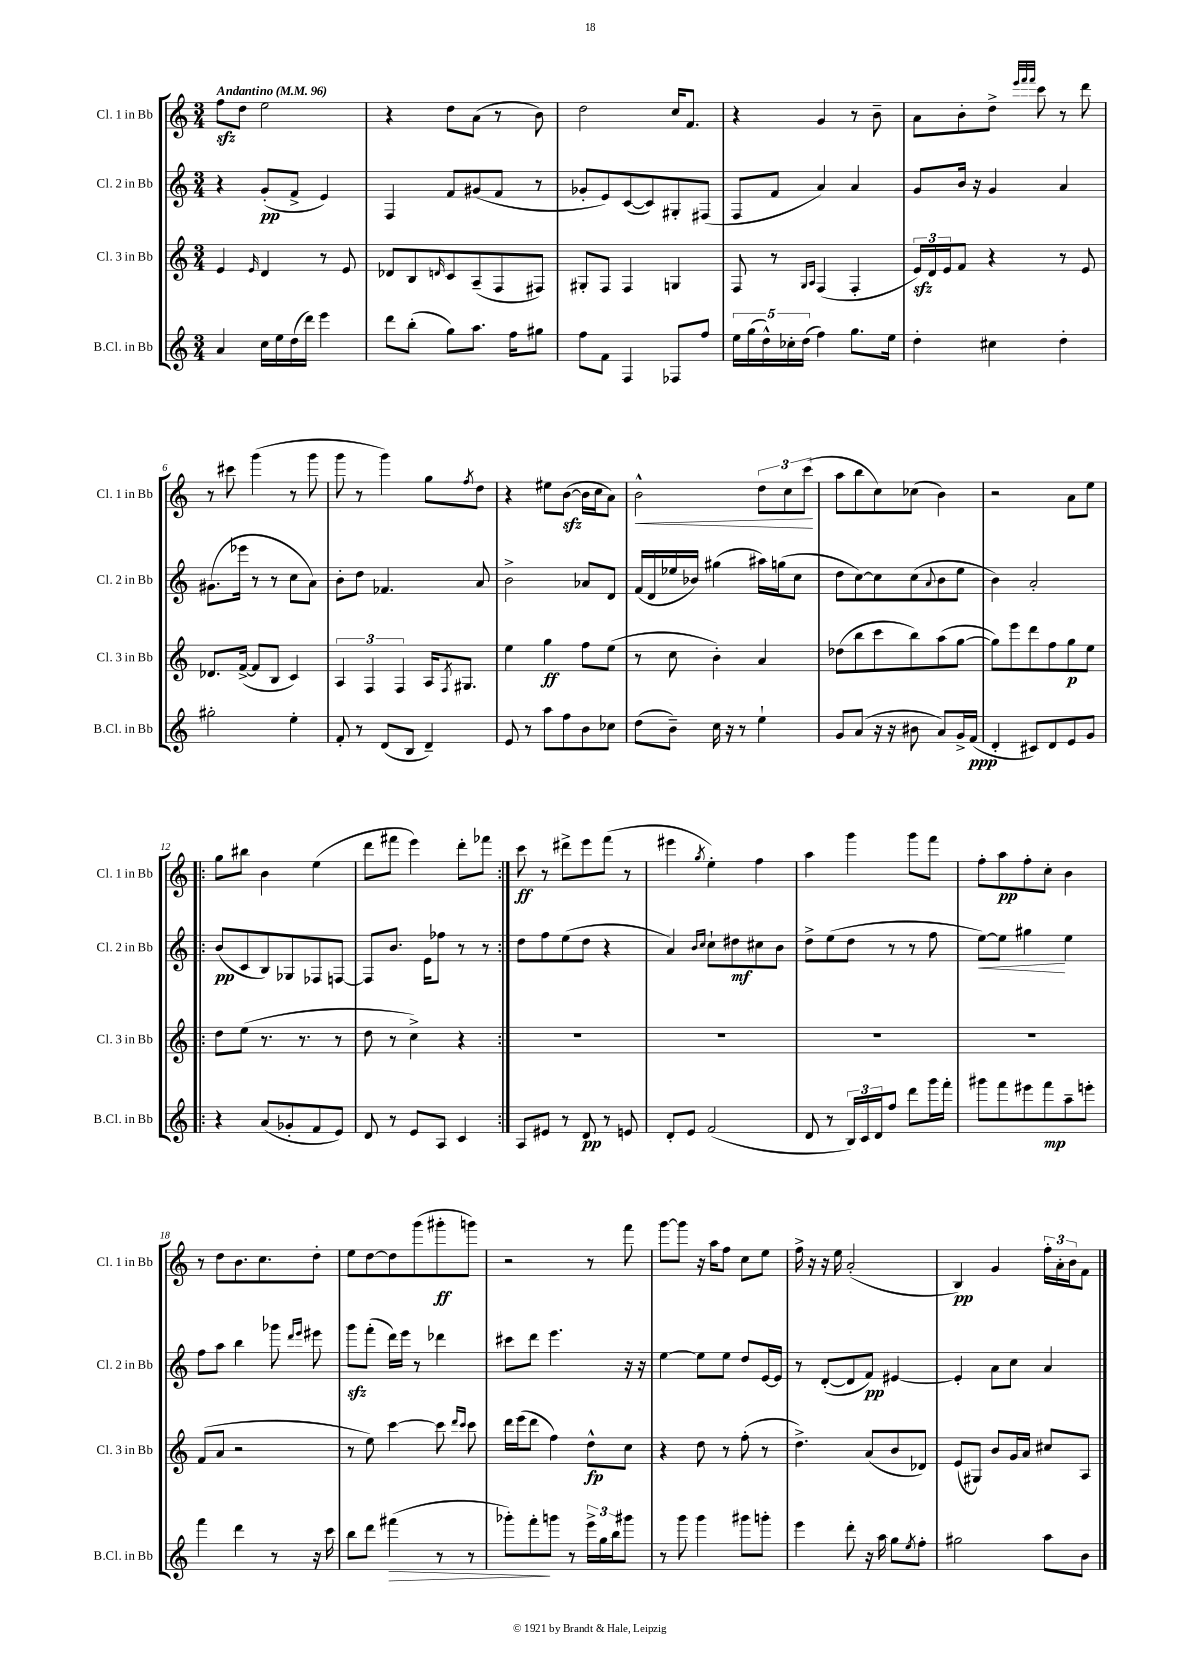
<<
\new StaffGroup <<
\new Staff = "s0" \with { instrumentName = "Cl. 1 in Bb" shortInstrumentName = "Cl. 1 in Bb" } {
    \clef treble \key c \major \numericTimeSignature \time 3/4 \tempo "Andantino" 4 = 96
    f''8\sfz d''8 e''2 |
    r4 d''8 a'8( r8 b'8) |
    d''2 c''16 f'8. |
    r4 g'4 r8 b'8-- |
    a'8 b'8-. d''8-> \grace { e'''32 f'''32 f'''32 } c'''8 r8 d'''8 |
    r8 cis'''8 g'''4( r8 g'''8 |
    g'''8 r8 g'''4) g''8 \acciaccatura { f''8 } d''8 |
    r4 eis''8 b'8~\sfz( b'16 c''16 a'8) |
    b'2-^\< \tuplet 3/2 { d''8 c''8 c'''8\!( } |
    a''8 b''8 c''8) ces''8( b'4) |
    r2 a'8 e''8 |
    \repeat volta 2 { g''8 bis''8 b'4 e''4( |
    d'''8 fis'''8 e'''4) d'''8-. fes'''8 | }
    c'''8\ff r8 dis'''8-> e'''8 f'''8( r8 |
    eis'''4 \acciaccatura { g''8 } e''4-.) f''4 |
    a''4 g'''4 g'''8 f'''8 |
    f''8-. a''8\pp f''8-. c''8-. b'4 |
    r8 d''8 b'8. c''8. d''8-. |
    e''8 d''8~ d''8 g'''8( gis'''8-.\ff g'''8) |
    r2 r8 f'''8 |
    g'''8~ g'''8 r16 a''16 f''8 c''8 e''8 |
    f''16-> r16 r16 e''16 a'2-.( |
    b4\pp) g'4 \tuplet 3/2 { f''16-. a'16-. b'16 } f'8 \bar "|." |
}
\new Staff = "s1" \with { instrumentName = "Cl. 2 in Bb" shortInstrumentName = "Cl. 2 in Bb" } {
    \clef treble \key c \major \numericTimeSignature \time 3/4
    r4 g'8-.\pp( f'8-> e'4) |
    f4 f'8 gis'8( f'8 r8 |
    ges'8-. e'8) c'8~( c'8) gis8-. fis8( |
    f8 f'8 a'4) a'4 |
    g'8 b'16 r16 g'4 a'4 |
    gis'8.( ees'''16 r8 r8 c''8 a'8) |
    b'8-. d''8 fes'4. a'8 |
    b'2-> aes'8 d'8 |
    f'16( d'16 ees''16 bes'16) gis''4( ais''16) g''16( c''8 |
    d''8 c''8~) c''8 c''8( \appoggiatura { a'8 } b'8 e''8 |
    b'4) a'2-. |
    \repeat volta 2 { b'8\pp( c'8 b8) ges8 fes8 f8~ |
    f8 b'8. e'16 fes''8 r8 r8 | }
    d''8 f''8 e''8( d''8 r4 |
    a'4) \grace { b'16 c''16 } c''8-! dis''8\mf cis''8 b'8 |
    d''8-> e''8( d''8 r8 r8 f''8 |
    e''8~\<) e''8 gis''4\! e''4 |
    f''8 a''8 b''4 ges'''8 \grace { d'''16 e'''16 } eis'''8 |
    g'''8\sfz f'''8-.( d'''16) e'''16 r8 des'''4 |
    cis'''8 d'''8 e'''4. r16 r16 |
    e''4~ e''8 e''8 d''8 e'16~ e'16 |
    r8 d'8~-.( d'8 f'8\pp) eis'4~ |
    eis'4-. a'8 c''8 a'4 \bar "|." |
}
\new Staff = "s2" \with { instrumentName = "Cl. 3 in Bb" shortInstrumentName = "Cl. 3 in Bb" } {
    \clef treble \key c \major \numericTimeSignature \time 3/4
    e'4 \grace { e'16 } d'4 r8 e'8 |
    des'8 b8 \grace { d'16 } c'8 a8--( f8 fis8) |
    gis8-. f8 f4 g4 |
    f8 r8 \grace { g16 a16 } f4( f4-. |
    \tuplet 3/2 { e'16\sfz) d'16 e'16 } f'8 r4 r8 e'8 |
    des'8. f'16~->( f'8 b8 c'4) |
    \tuplet 3/2 { a4 f4 f4 } a16 \acciaccatura { f8 } gis8. |
    e''4 g''4\ff f''8 e''8( |
    r8 c''8 b'4-.) a'4 |
    des''8( b''8 c'''8 b''8) a''8( g''8~ |
    g''8) e'''8 d'''8 f''8 g''8\p e''8 |
    \repeat volta 2 { d''8 e''8( r8. r8. r8 |
    d''8 r8 c''4->) r4 | }
    R2. |
    R2. |
    R2. |
    R2. |
    f'8( a'8 r2 |
    r8 e''8) c'''4~ c'''8 \grace { d'''16 c'''16 } c'''8 |
    d'''16 e'''16( d'''8 f''4) d''8-^\fp c''8 |
    r4 d''8 r8 f''8-.( r8 |
    d''4.->) a'8( b'8 des'8) |
    e'8( gis8) b'8 g'16 a'16 cis''8 a8 \bar "|." |
}
\new Staff = "s3" \with { instrumentName = "B.Cl. in Bb" shortInstrumentName = "B.Cl. in Bb" } {
    \clef treble \key c \major \numericTimeSignature \time 3/4
    a'4 c''16 e''16 d''16( d'''16) e'''4 |
    d'''8 b''8-.( g''8) a''8. f''16 gis''8 |
    f''8 f'8 f4 fes8 f''8 |
    \tuplet 5/4 { e''16 g''16( d''16-^) ces''16-. d''16( } f''4) g''8. e''16 |
    d''4-. cis''4 d''4-. |
    gis''2-. e''4-. |
    f'8-. r8 d'8( b8 d'4--) |
    e'8 r8 a''8 f''8 b'8 ces''8 |
    d''8( b'8--) c''16 r16 r8 e''4-! |
    g'8 a'8( r16 r16 bis'8 a'8) g'16-> f'16\ppp( |
    d'4-. cis'8) d'8 e'8 g'8 |
    \repeat volta 2 { r4 a'8( ges'8-. f'8 e'8) |
    d'8 r8 e'8 a8 c'4 | }
    a8 eis'8 r8 d'8\pp r8 e'8 |
    d'8-. e'8 f'2( |
    d'8 r8 \tuplet 3/2 { b16) c'16 d'16 } f''8 d'''8 g'''16 f'''16-. |
    gis'''8 f'''8 eis'''8 f'''8\mp a''8-- e'''8-. |
    f'''4 d'''4 r8 r16 c'''16 |
    b''8 d'''8 fis'''4\>( r8 r8 |
    ges'''8-.) f'''8-.\! g'''8 r8 \tuplet 3/2 { e'''16-> g''16 b''16 } gis'''8 |
    r8 g'''8 g'''4 gis'''8 g'''8-. |
    e'''4 d'''8-. r16 a''16 g''8 \acciaccatura { e''8 } f''8-. |
    gis''2 a''8 b'8 \bar "|." |
}
>>
>>
